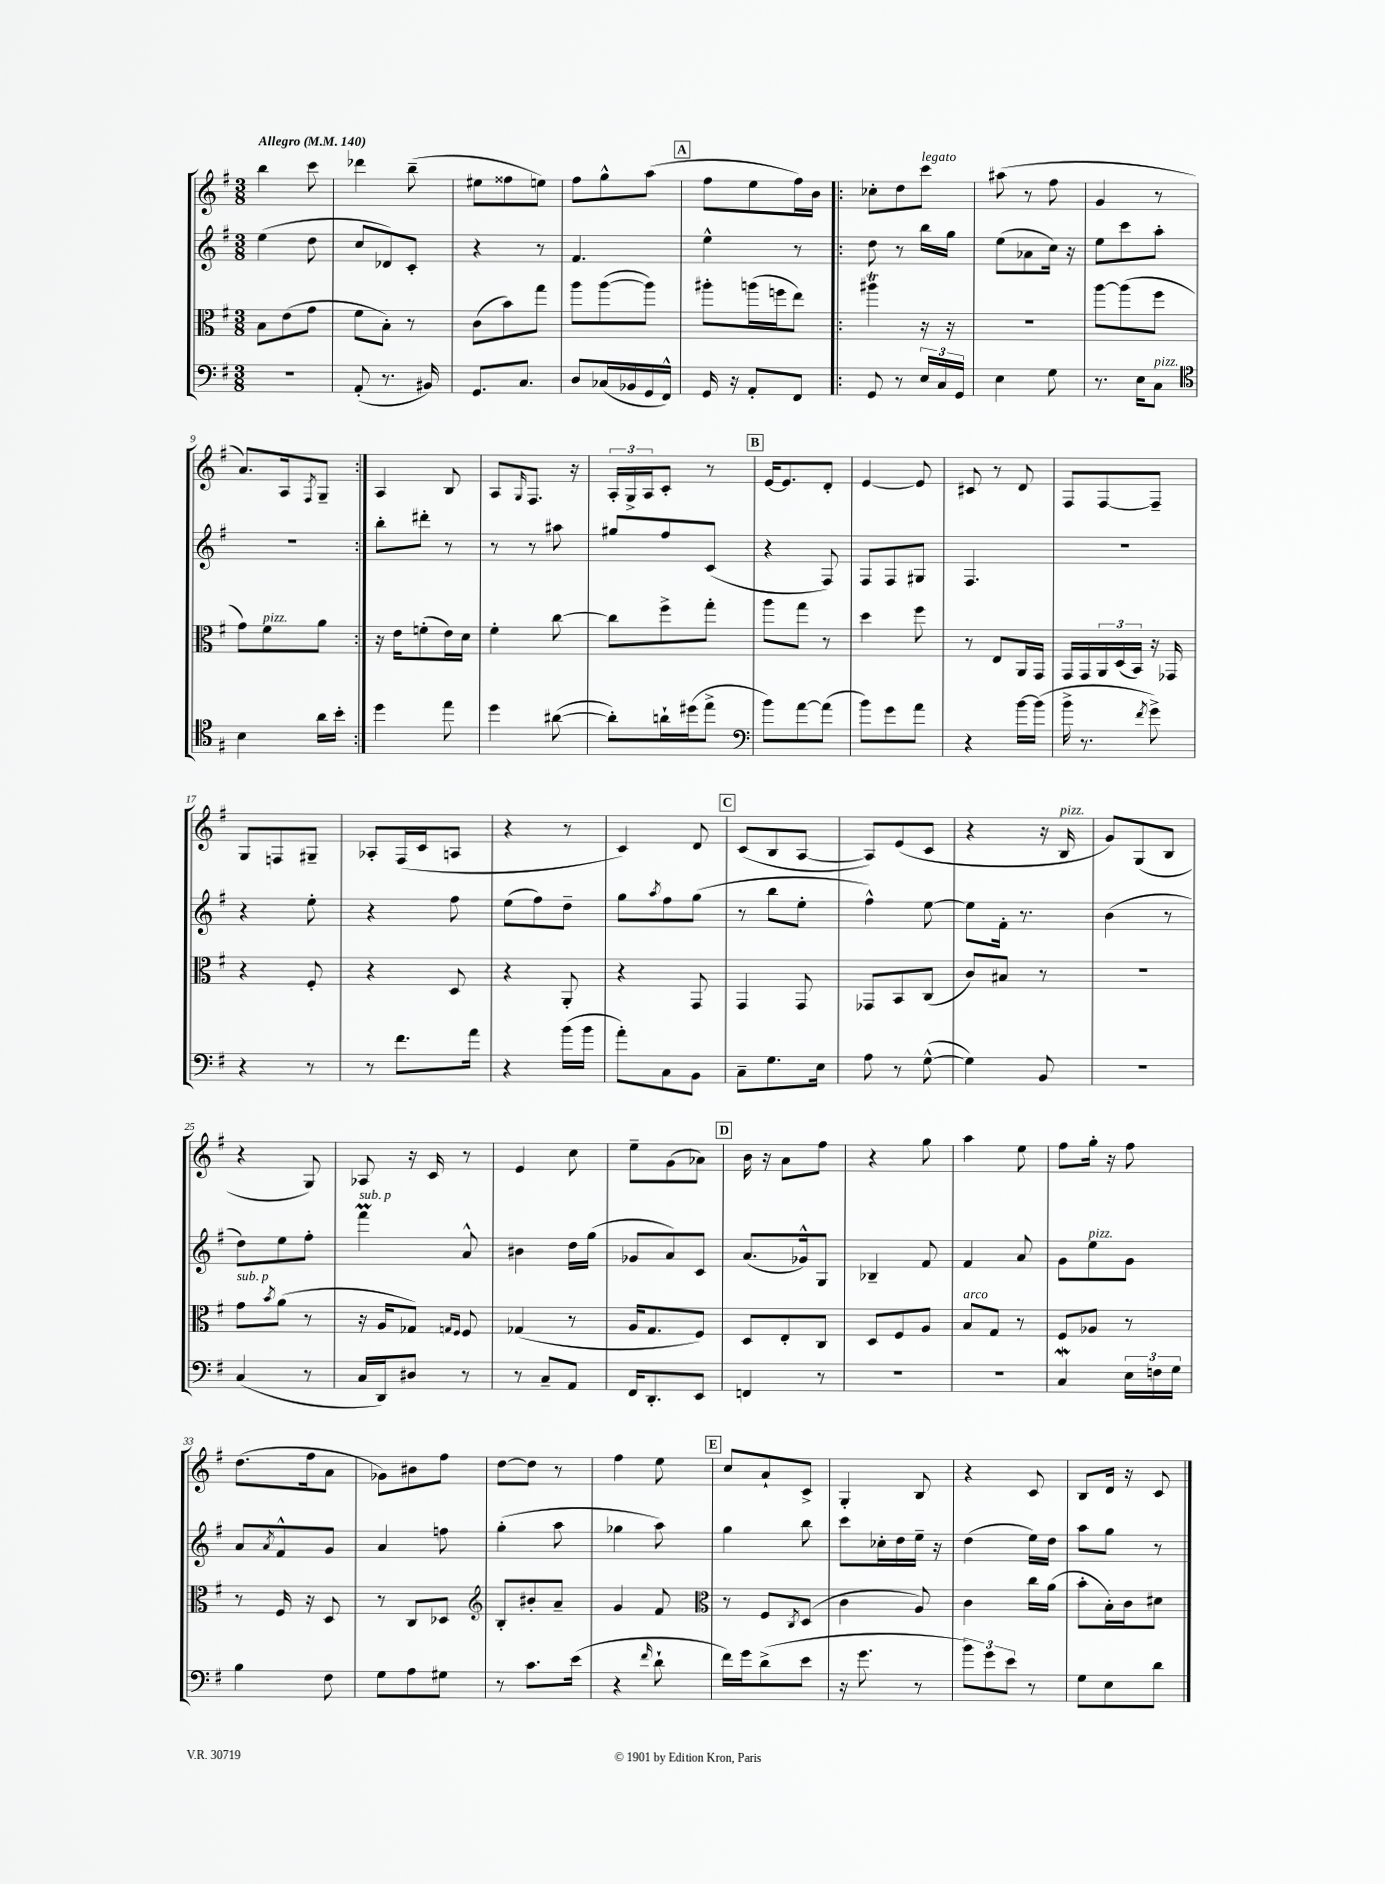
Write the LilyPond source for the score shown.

<<
\new StaffGroup <<
\new Staff = "s0" {
    \clef treble \key g \major \numericTimeSignature \time 3/8 \tempo "Allegro" 4 = 140
    b''4 c'''8 |
    des'''4 b''8--( |
    eis''8 fisis''8 e''8) |
    fis''8 g''8-^ a''8( |
    \mark \markup { \box "A" } fis''8 e''8 fis''16) b'16 |
    \repeat volta 2 { ces''8-. d''8 c'''8^\markup { \italic "legato" } |
    ais''8( r8 fis''8 |
    g'4 r8 |
    a'8.) a16 \acciaccatura { fis8 } g8-- | }
    a4 b8 |
    a8 \grace { g16 } fis8. r16 |
    \tuplet 3/2 { a16-. g16-> a16 } c'8-. r8 |
    \mark \markup { \box "B" } e'16~ e'8. d'8-. |
    e'4~ e'8 |
    cis'8 r8 d'8 |
    fis8 fis8~ fis8-- |
    g8 f8 gis8-- |
    aes8-. fis16( c'16 a8 |
    r4 r8 |
    c'4) d'8 |
    \mark \markup { \box "C" } c'8( b8 a8~ |
    a8) e'8( c'8 |
    r4 r16 b16^\markup { \italic "pizz." } |
    g'8) g8( b8 |
    r4 g8) |
    aes8 r16 c'16 r8 |
    e'4 c''8 |
    e''8-- g'8( aes'8) |
    \mark \markup { \box "D" } b'16 r16 a'8 fis''8 |
    r4 g''8 |
    a''4 e''8 |
    fis''8 g''16-. r16 fis''8 |
    d''8.( fis''16 a'8 |
    ges'8) bis'8 fis''8 |
    d''8~ d''8 r8 |
    fis''4 e''8 |
    \mark \markup { \box "E" } c''8 a'8-! c'8-> |
    g4-. b8 |
    r4 c'8 |
    b8 d'16 r16 c'8 \bar "|." |
}
\new Staff = "s1" {
    \clef treble \key g \major \numericTimeSignature \time 3/8
    e''4( d''8 |
    c''8 des'8) c'8-. |
    r4 r8 |
    fis'4. |
    \mark \markup { \box "A" } e''4-^ r8 |
    \repeat volta 2 { d''8 r8 b''16 g''16 |
    e''8( aes'8 c''16) r16 |
    e''8 c'''8 a''8-. |
    R4. | }
    b''8-. dis'''8-. r8 |
    r8 r8 ais''8 |
    gis''8 fis''8 c'8( |
    \mark \markup { \box "B" } r4 fis8) |
    fis8 fis8 gis8 |
    fis4. |
    r4. |
    r4 e''8-. |
    r4 fis''8 |
    e''8( fis''8) d''8-- |
    g''8 \acciaccatura { a''8 } fis''8 g''8( |
    \mark \markup { \box "C" } r8 b''8 e''8-. |
    fis''4-^) e''8~ |
    e''8 fis'16-. r8. |
    b'4( r8 |
    d''8) e''8 fis''8-. |
    fis'''4\prall^\markup { \italic "sub. p" } a'8-^ |
    bis'4 d''16 g''16( |
    ges'8 a'8) c'8 |
    \mark \markup { \box "D" } a'8.( ges'16-^) g8 |
    bes4-- fis'8 |
    fis'4 a'8 |
    g'8 e''8^\markup { \italic "pizz." } g'8 |
    a'8 \acciaccatura { a'8 } fis'8-^ g'8 |
    a'4 f''8 |
    g''4-.( a''8 |
    ges''4 a''8) |
    \mark \markup { \box "E" } g''4 b''8 |
    c'''8 ces''16-. d''16 e''16-- r16 |
    d''4( e''16) d''16 |
    a''8 g''8 r8 \bar "|." |
}
\new Staff = "s2" {
    \clef alto \key g \major \numericTimeSignature \time 3/8
    b8 e'8( g'8 |
    fis'8 b8-.) r8 |
    c'8( b'8) g''8 |
    a''8 a''8~( a''8) |
    \mark \markup { \box "A" } ais''8-. a''16( f''16 e''8) |
    \repeat volta 2 { ais''4\trill r16 r16 |
    R4. |
    a''8~ a''8( fis''8 |
    g'8) fis'8^\markup { \italic "pizz." } a'8 | }
    r16 e'16 f'8-.( e'16) d'16 |
    fis'4-. c''8~ |
    c''8 fis''8-> g''8-. |
    \mark \markup { \box "B" } a''8 g''8 r8 |
    d''4 fis''8 |
    r8 e8 a,16 g,16 |
    g,16 g,16 \tuplet 3/2 { a,16 d16( b,16) } r16 ges,16 |
    r4 fis8-. |
    r4 d8 |
    r4 a,8-. |
    r4 g,8 |
    \mark \markup { \box "C" } g,4 g,8 |
    ges,8 b,8 c8( |
    c'8) bis8 r8 |
    R4. |
    g'8^\markup { \italic "sub. p" } \acciaccatura { b'8 } a'8( r8 |
    r16 a16 ges8) \grace { g16 fis16 } fis8 |
    ges4( r8 |
    a16 g8. fis8) |
    \mark \markup { \box "D" } d8 e8-. c8 |
    d8 fis8 a8 |
    b8^\markup { \italic "arco" } g8 r8 |
    fis8 aes8 r8 |
    r8 fis16 r16 d8 |
    r8 c8 des8 |
    \clef treble b8-. bis'8-. a'8-- |
    g'4 fis'8 |
    \mark \markup { \box "E" } \clef alto r8 fis8 \acciaccatura { c8 } d8( |
    c'4 a8) |
    c'4 c''16 a'16( |
    b'8-. b16-.) c'16 dis'8 \bar "|." |
}
\new Staff = "s3" {
    \clef bass \key g \major \numericTimeSignature \time 3/8
    R4. |
    a,8-.( r8. bis,16) |
    g,8. c8. |
    d8 ces16( bes,16 g,16 fis,16-^) |
    \mark \markup { \box "A" } g,16 r16 a,8-. fis,8 |
    \repeat volta 2 { g,8 r8 \tuplet 3/2 { e16 c16 g,16 } |
    e4 g8 |
    r8. e16 c8^\markup { \italic "pizz." } |
    \clef tenor b4 a'16 b'16-. | }
    d''4 e''8 |
    d''4 ais'8~( |
    ais'8-.) a'16-! dis''16( e''8-> |
    \mark \markup { \box "B" } \clef bass b'8) a'8~ a'8( |
    b'8) g'8 a'8 |
    r4 b'16~ b'16( |
    b'16-> r8. \acciaccatura { fis'8 } g'8->) |
    r4 r8 |
    r8 fis'8. a'16 |
    r4 b'16( b'16 |
    a'8-.) c8 b,8 |
    \mark \markup { \box "C" } c8-- g8. e16 |
    a8 r8 g8~-^( |
    g4) b,8 |
    R4. |
    c4( r8 |
    c16 d,16) dis8 r8 |
    r8 c8-- a,8 |
    fis,16 d,8.-. e,8 |
    \mark \markup { \box "D" } f,4 r8 |
    R4. |
    R4. |
    c4\mordent \tuplet 3/2 { e16 f16 g16 } |
    b4 fis8 |
    g8 a8 gis8 |
    r8 c'8. e'16( |
    r4 \grace { fis'16 } d'8-! |
    \mark \markup { \box "E" } fis'16) g'16 d'8->( e'8 |
    r16 g'8. r8 |
    \tuplet 3/2 { b'8) g'8 e'8 } r8 |
    g8 e8 d'8 \bar "|." |
}
>>
>>
